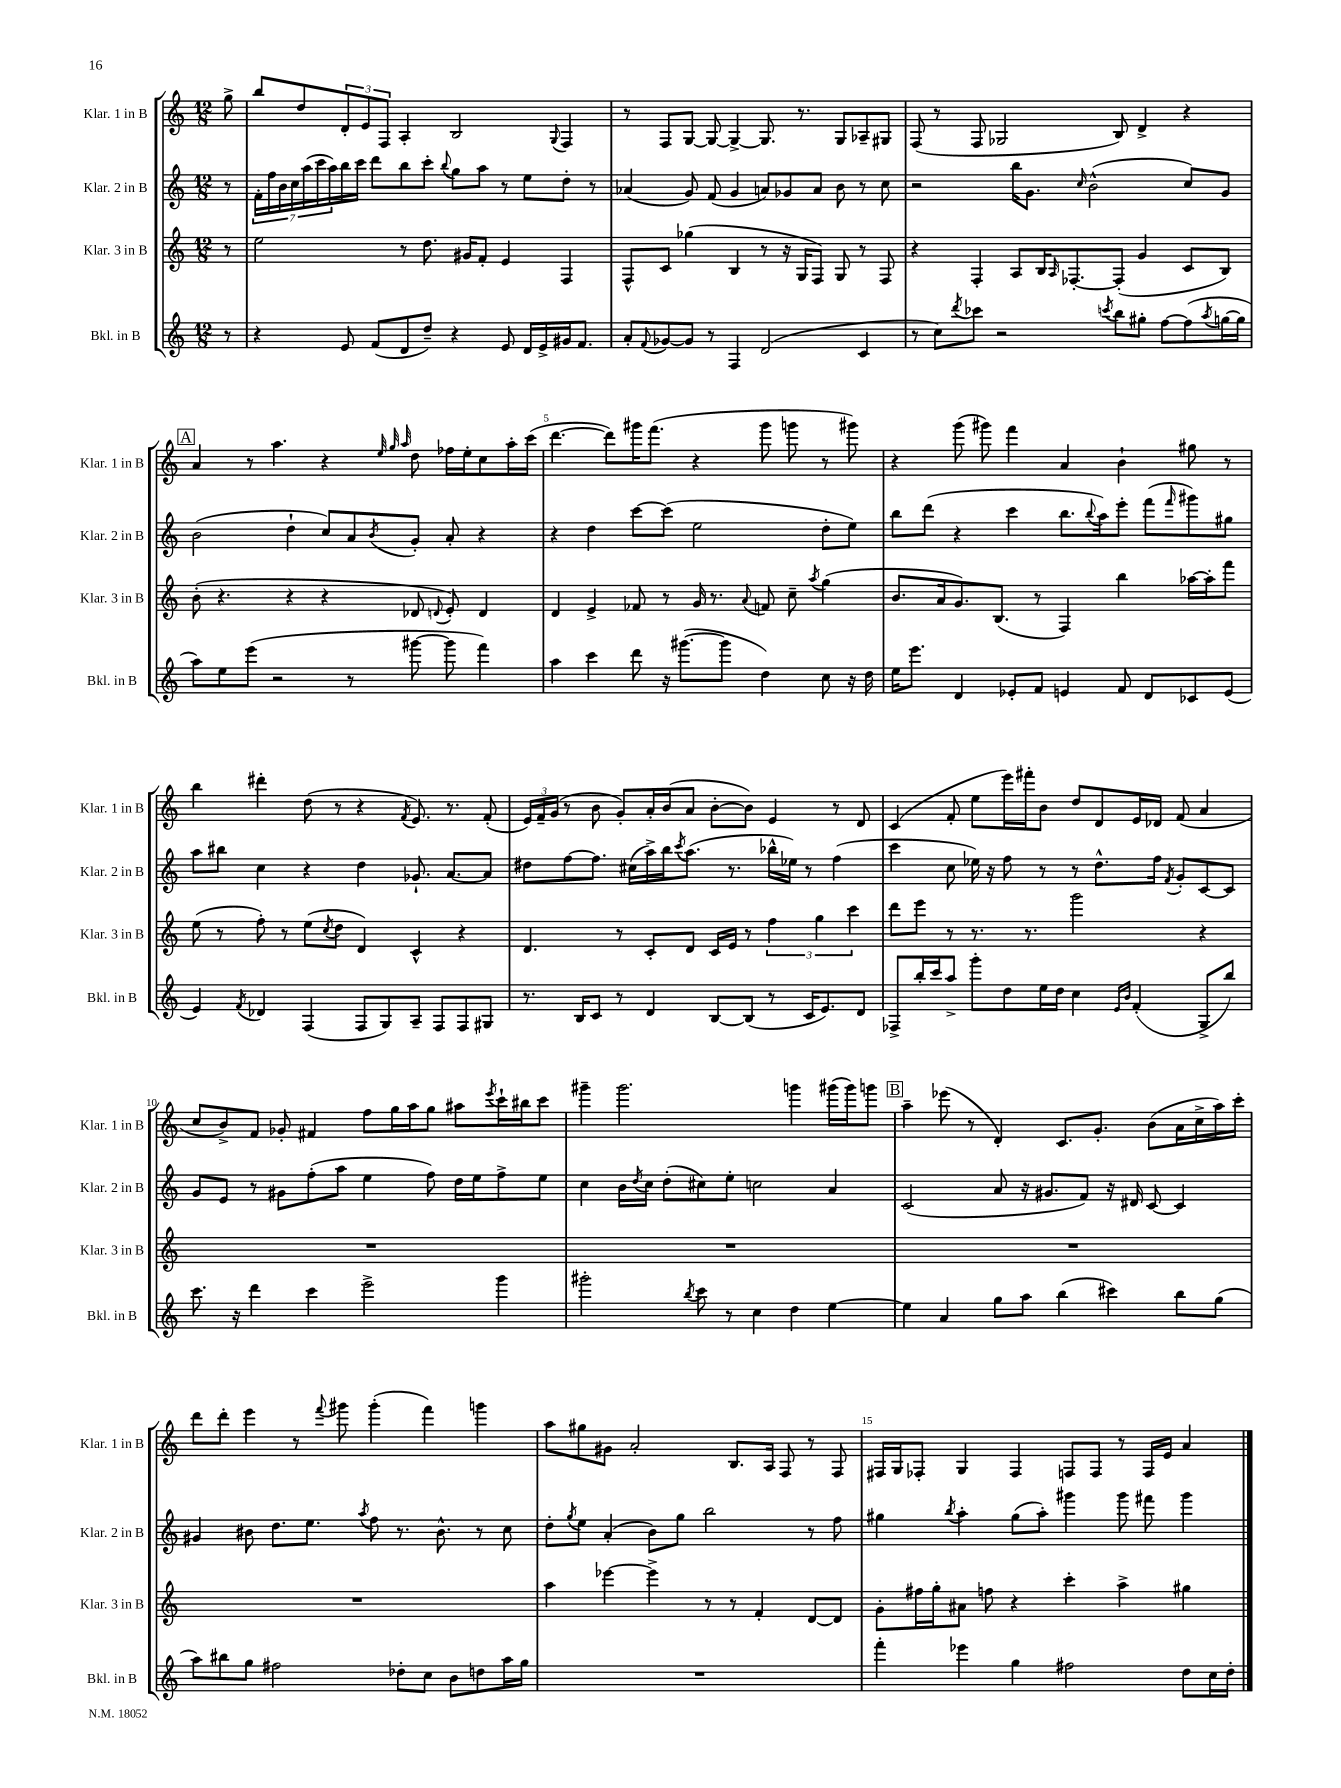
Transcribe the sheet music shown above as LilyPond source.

<<
\new StaffGroup <<
\new Staff = "s0" \with { instrumentName = "Klar. 1 in B" shortInstrumentName = "Klar. 1 in B" } {
    \clef treble \key c \major \numericTimeSignature \time 12/8 \partial 8
    g''8-> |
    b''8 d''8 \tuplet 3/2 { d'8-. e'8 f8 } a4-. b2 \appoggiatura { g8 } f4 |
    r8 f8 g8~ g8~ g4~-> g8. r8. g8 aes8-- gis8 |
    f8( r8 f8 ges2 b8) d'4-> r4 |
    \mark \markup { \box "A" } a'4 r8 a''4. r4 \grace { e''32 g''32 a''32 } d''8 fes''16 e''16-. c''8 a''16-. c'''16( |
    d'''4.~ d'''8) gis'''16 f'''8.( r4 gis'''8 g'''8 r8 gis'''8) |
    r4 g'''8( gis'''8) f'''4 a'4 b'4-! gis''8 r8 |
    b''4 dis'''4-. d''8( r8 r4 \acciaccatura { f'8 } e'8.) r8. f'8-.( |
    \tuplet 3/2 { e'16) f'16-- g'16( } r8 b'8 g'8-.) a'16-. b'16( a'8 b'8~-. b'8) e'4 r8 d'8 |
    c'4( f'8-. e''8 e'''16) fis'''16-. b'8 d''8 d'8 e'16 des'16 f'8( a'4 |
    c''8 b'8->) f'8 ges'8-. fis'4 f''8 g''16 a''16 g''8 ais''8 \acciaccatura { e'''8 } c'''16-! bis''16 c'''8 |
    gis'''4-- gis'''2. g'''4 gis'''16( gis'''16) g'''8 |
    \mark \markup { \box "B" } a''4-- ees'''8( r8 d'4-.) c'8. g'8.-. b'8( a'16 c''16-> a''16) c'''16-. |
    d'''8 d'''8-. e'''4 r8 \appoggiatura { f'''8 } gis'''8 gis'''4-.( f'''4) g'''4 |
    a''8 gis''8 gis'8 a'2-. b8. a16 f8 r8 f8 |
    fis16 g16 fes8-. g4 fes4 f8 f8 r8 f16 e'16 a'4 \bar "|." |
}
\new Staff = "s1" \with { instrumentName = "Klar. 2 in B" shortInstrumentName = "Klar. 2 in B" } {
    \clef treble \key c \major \numericTimeSignature \time 12/8 \partial 8
    r8 |
    \tuplet 7/4 { f'16-. f''16 b'16 c''16 a''16( c'''16 a''16) } b''16 c'''16 d'''8 b''8 c'''8-. \appoggiatura { b''8 } g''8 a''8 r8 e''8 d''8-. r8 |
    aes'4( g'8) f'8( g'4 a'8) ges'8 a'8 b'8 r8 c''8 |
    r2 b''16 g'8. \grace { c''16 } b'2-^( c''8) g'8 |
    \mark \markup { \box "A" } b'2( d''4-! c''8) a'8 \acciaccatura { b'8 } g'8-. a'8-. r4 |
    r4 d''4 c'''8~ c'''8( e''2 d''8-. e''8) |
    b''8 d'''8( r4 c'''4 b''8. \appoggiatura { b''8 } a''16) e'''8-. f'''8( \grace { f'''16 } gis'''8) gis''8 |
    a''8 bis''8 c''4 r4 d''4 ges'8.-! a'8.~ a'8 |
    dis''8 f''8~ f''8. cis''16( a''16->) b''16 \acciaccatura { c'''8 } a''8.( r8. bes''16-^ ees''16) r8 f''4( |
    c'''4 c''8 ees''16) r16 f''8 r8 r8 d''8.-^ f''16 \acciaccatura { f'8 } g'8-. c'8~ c'8 |
    g'8 e'8 r8 gis'8 f''8-.( a''8 e''4 f''8) d''16 e''16 f''8-> e''8 |
    c''4 b'16 \acciaccatura { d''8 } c''16 d''8-.( cis''8) e''8-. c''2 a'4 |
    \mark \markup { \box "B" } c'2( a'8 r16 gis'8. f'8) r16 dis'16 c'8~ c'4 |
    gis'4 bis'8 d''8. e''8. \acciaccatura { a''8 } f''8 r8. bis'8.-^ r8 c''8 |
    d''8-. \acciaccatura { g''8 } e''8 a'4-.( b'8) g''8 b''2 r8 f''8 |
    gis''4 \acciaccatura { b''8 } a''4-. gis''8( a''8-.) gis'''4 gis'''8 fis'''8 gis'''4 \bar "|." |
}
\new Staff = "s2" \with { instrumentName = "Klar. 3 in B" shortInstrumentName = "Klar. 3 in B" } {
    \clef treble \key c \major \numericTimeSignature \time 12/8 \partial 8
    r8 |
    e''2 r8 d''8. gis'16 f'8-. e'4 f4 |
    f8-^ c'8 ges''4( b4 r8 r16 g16 f8) g8 r8 f8 |
    r4 f4-. a8 b16 \grace { a16 } fes8.~-. fes8-.( g'4 c'8 b8) |
    \mark \markup { \box "A" } b'8-.( r4. r4 r4 des'8 \appoggiatura { d'8 } e'8-.) d'4 |
    d'4 e'4-> fes'8 r8 g'16 r8. \appoggiatura { a'8 } f'8 c''8-- \acciaccatura { a''8 } g''4( |
    b'8. a'16 g'8.) b8.( r8 f4) b''4 aes''16~ aes''16-. f'''8 |
    e''8( r8 f''8-.) r8 e''8( \acciaccatura { c''8 } d''8 d'4) c'4-^ r4 |
    d'4. r8 c'8-. d'8 c'16 e'16 r8 \tuplet 3/2 { f''4 g''4 c'''4 } |
    d'''8 e'''8 r8 r8. r8. g'''2 r4 |
    R1. |
    R1. |
    \mark \markup { \box "B" } R1. |
    R1. |
    a''4 ees'''4~ ees'''4-> r8 r8 f'4-. d'8~ d'8 |
    g'8-. fis''16 g''16-. ais'8 f''8 r4 c'''4-. a''4-> gis''4 \bar "|." |
}
\new Staff = "s3" \with { instrumentName = "Bkl. in B" shortInstrumentName = "Bkl. in B" } {
    \clef treble \key c \major \numericTimeSignature \time 12/8 \partial 8
    r8 |
    r4 e'8 f'8( d'8 d''8--) r4 e'8 d'16 e'16-> gis'16 f'8. |
    a'8-. \appoggiatura { f'8 } ges'8~ ges'8 r8 f4 d'2( c'4 |
    r8 c''8) \acciaccatura { d'''8 } ces'''8 r2 \acciaccatura { c'''8 } b''8 gis''8-. f''8~ f''8( \acciaccatura { a''8 } g''16~ g''16 |
    \mark \markup { \box "A" } a''8) e''8 e'''8( r2 r8 gis'''8~ gis'''8 f'''4) |
    a''4 c'''4 d'''8 r16 gis'''8.~( gis'''8 d''4) c''8 r16 d''16 |
    e''16 e'''8. d'4 ees'8-. f'8 e'4 f'8 d'8 ces'8 e'8( |
    e'4) \acciaccatura { f'8 } des'4 f4( f8 g8) a8-- f8 f8 gis8 |
    r8. b16 c'8 r8 d'4 b8~ b8( r8 c'16 e'8.) d'8 |
    fes8-> b''16-. c'''16 a''8-> g'''8-. d''8 e''16 d''16 c''4 \grace { e'16 b'16 } f'4-.( g8-> b''8) |
    c'''8. r16 d'''4 c'''4 e'''2-> g'''4 |
    gis'''2-. \acciaccatura { b''8 } c'''8 r8 c''4 d''4 e''4~ |
    \mark \markup { \box "B" } e''4 a'4 g''8 a''8 b''4( cis'''4) b''8 g''8( |
    a''8) bis''8 g''8 fis''2 des''8-. c''8 b'8 d''8 a''16 g''16 |
    R1. |
    f'''4-. ees'''4 g''4 fis''2 d''8 c''16 d''16-. \bar "|." |
}
>>
>>
\layout { \context { \Score \override BarNumber.break-visibility = ##(#f #t #t) barNumberVisibility = #(every-nth-bar-number-visible 5) } }
